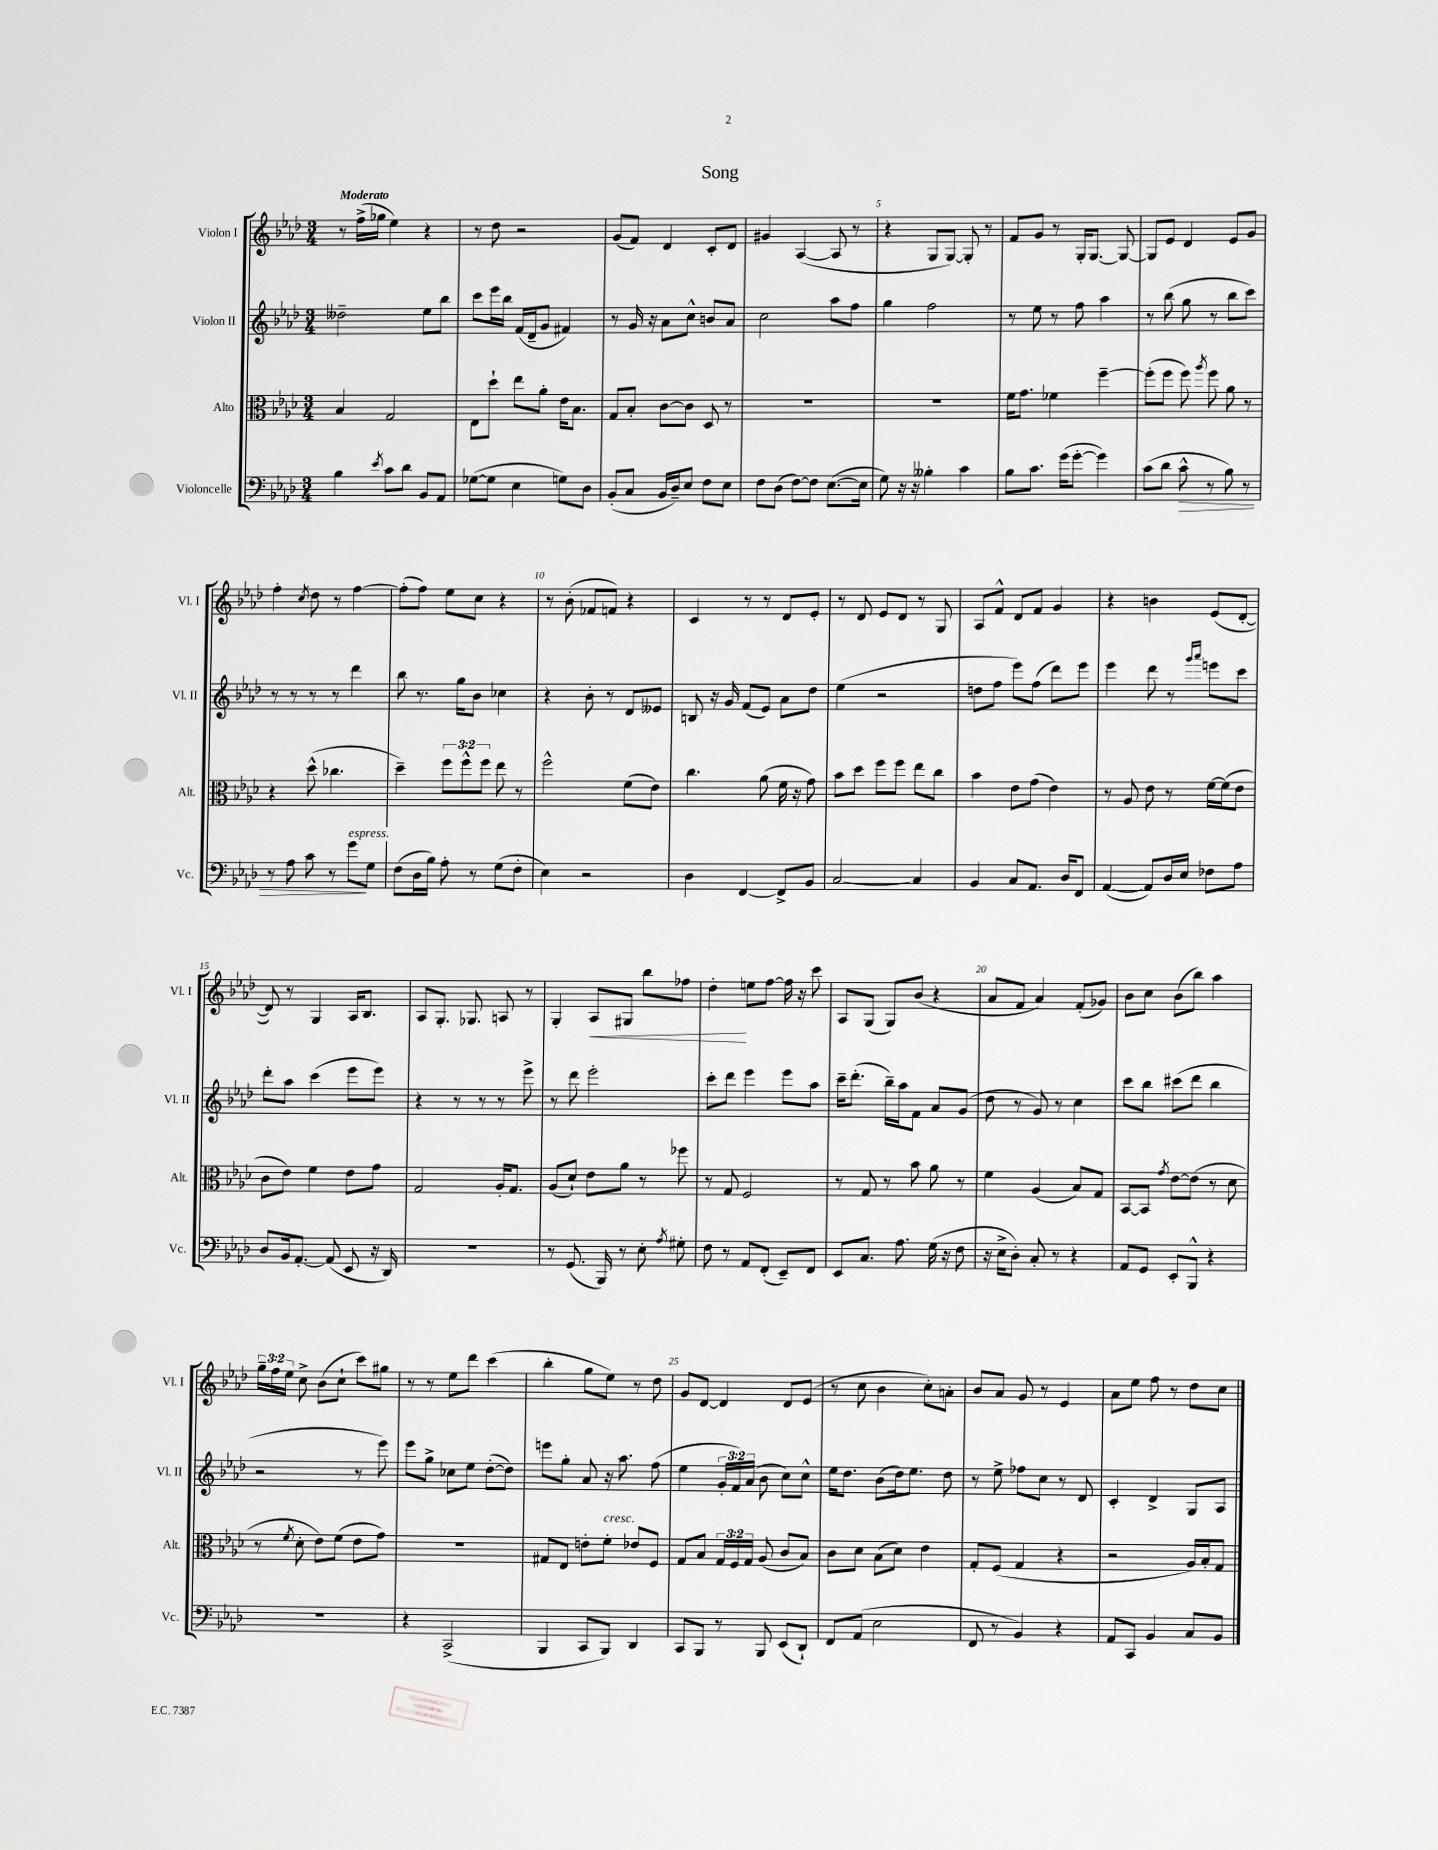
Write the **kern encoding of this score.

**kern	**kern	**kern	**kern
*staff4	*staff3	*staff2	*staff1
*clefF4	*clefC3	*clefG2	*clefG2
*k[b-e-a-d-]	*k[b-e-a-d-]	*k[b-e-a-d-]	*k[b-e-a-d-]
*M3/4	*M3/4	*M3/4	*M3/4
4B-	4B-	2dd--~	8r
.	.	.	(16ff^
.	.	.	16gg-
8qe-	.	.	.
8c	2G	.	4ee-)
8d-	.	.	.
8BB-	.	8ee-	4r
8AA-	.	8bb-	.
=	=	=	=
([8G-	8E-	8ccc	8r
8G-]	8dd-`	16eee-	8dd-
.	.	16bb-	.
4E-	8ee-	(16f	2r
.	.	16d-~	.
.	8a-'	8g	.
8G)	16e-	4f#)	.
.	8.B-	.	.
8D-	.	.	.
=	=	=	=
(8BB-'	8G	8r	(8g
8C	8B-'	16g	8f)
.	.	16r	.
16BB-	[8c	8a-	4d-
16D-~)	.	.	.
8E-	8c]	8cc^^	.
8F	8D-	8b	8c'
8E-	8r	8a-	8d-
=	=	=	=
8F	2.r	2cc	4g#
(8D-	.	.	.
[8F)	.	.	([4A-
8F]	.	.	.
([8.E-	.	8aa-	8A-]
.	.	8ff	8r
16E-]	.	.	.
=	=	=	=
8G)	2.r	4gg	4r
16r	.	.	.
16r	.	.	.
4B--'	.	2ff	8G
.	.	.	[8G)
4c	.	.	8G']
.	.	.	8r
=	=	=	=
8B-	16f	8r	8f
.	8.g	.	.
8.c	.	8ee-	8g
.	4f-	8r	8r
(16g	.	.	.
[8g'	.	8ff	16G'
.	.	.	[8.G
4g])	[4ff~	4aa-	.
.	.	.	8G_
=	=	=	=
(8c	(8ff']	8r	8G]
8d-	8ff	(8bb-	8e-
8c^^	8ff)	8gg	4d-
.	8qaa-	.	.
8r	8ff	8r	.
8B-)	8a-	8bb-	8e-
8r	8r	8ccc)	8g
=	=	=	=
8r	4r	8r	4ff'
8A-	.	8r	.
.	.	.	8qcc
8c	(8dd-^^	8r	8dd-
8r	4.cc-	8r	8r
8g	.	4ddd-	[4ff
8G	.	.	.
=	=	=	=
(8F	4dd-~)	8bb-	(8ff']
16D-	.	8.r	8ff)
16B-)	.	.	.
8A-'	12ff	.	8ee-
.	.	16gg	.
.	12ff^^	.	.
8r	.	8b-	8cc
.	12ff	.	.
(8G	8ee-	4cc-	4r
8F'	8r	.	.
=	=	=	=
4E-)	2ff^^	4r	8r
.	.	.	(8b-'
2r	.	8b-'	8f-
.	.	8r	8f)
.	(8f	8d-	4r
.	8e-)	8e--	.
=	=	=	=
4D-	4.cc	8B	4c
.	.	16r	.
.	.	16g	.
[4FF	.	(8f	8r
.	(8a-	8e-)	8r
8FF^]	16f	8a-	8d-
.	16r	.	.
8BB-	8g)	8dd-	8e-'
=	=	=	=
[2C	8b-	(4ee-	8r
.	8dd-	.	8d-
.	8ff	2r	8e-
.	8ff	.	8d-
4C]	8ee-	.	8r
.	8cc	.	8G
=	=	=	=
4BB-	4b-	8dd	8A-
.	.	8ff	8f^^
8C	8e-	8eee-)	8d-
8.AA-	(8g	(8ff	8f
.	4e-)	8ddd-)	4g
16D-	.	.	.
8FF	.	8eee-	.
=	=	=	=
([4AA-	8r	4eee-	4r
.	8A-	.	.
8AA-])	8e-	8ddd-	4b
16D-	8r	8r	.
16E-	.	.	.
.	.	16qqggg	.
.	.	16qqaaa-	.
8F-	[16f	8eee	(8e-
.	(16f]	.	.
8A-	8e-	8ccc	[8d-'
=	=	=	=
8D-	8c	8ddd-'	8d-])
16BB-	8e-)	8aa-	8r
[8.AA-'	.	.	.
.	4f	(4ccc	4G
(8AA-]	.	.	.
8EE-	8e-	8eee-	16A-
.	.	.	8.B-
16r	8g	8eee-)	.
16DD-)	.	.	.
=	=	=	=
2.r	2G	4r	8A-
.	.	.	8.G'
.	.	8r	.
.	.	.	8.G-
.	.	8r	.
.	16A-'	8r	8A
.	8.G	.	.
.	.	8eee-^	8r
=	=	=	=
8r	(8A-	8r	4G'
(8.GG	8d-`)	8ddd-	.
.	8e-	2eee-'	8A-
16BBB-)	.	.	.
8r	8a-	.	8G#
8E-'	8r	.	8bb-
8qA-	.	.	.
8G#'	8ff-	.	8ff-
=	=	=	=
8F	8r	8ccc'	4dd-'
8r	8G	8ddd-	.
8AA-	2F	4eee-	8ee
(8FF'	.	.	[8ff
8EE-~)	.	8eee-	16ff]
.	.	.	16r
8FF	.	8aa-	8ccc
=	=	=	=
8EE-	8r	16ccc~	8A-
.	.	(8.ddd-'	.
8.C	8G	.	(8G
.	8r	16bb-~)	8G)
8.A-	.	16aa-	.
.	8b-	8f	(8b-
(16G	8a-	8a-	4r
16r	.	.	.
8F	8r	(8g	.
=	=	=	=
16r	4f	8dd-	8a-
16E-^	.	.	.
8D-')	.	8r	8f
8C'	(4A-	8g)	4a-)
8r	.	8r	.
4r	8B-)	4cc	(8f'
.	8G	.	8g-)
=	=	=	=
8AA-	[8BB-	8ccc	8b-
8GG	8BB-]	8bb-	8cc
.	8qg	.	.
8EE-'	[8e-	(8ccc#	(8b-
8BBB-^^	(8e-]	8ddd-	8bb-)
4r	8r	4bb-	4aa-
.	8d-	.	.
=	=	=	=
2.r	8r	2r	24gg~
.	.	.	24ff
.	.	.	24ee-
.	8qf	.	.
.	8d-'	.	8cc^
.	8e-)	.	(8b-
.	(8f	.	8cc`
.	8e-	8r	8ccc)
.	8g)	8eee-)	8gg#
=	=	=	=
4r	2.r	8eee-	8r
.	.	8gg^	8r
(2CC^	.	8cc-	8ee-
.	.	8ee-	8ddd-
.	.	([8dd-'	(4ccc
.	.	8dd-])	.
=	=	=	=
4BBB-	8G#	8eee	4bb-'
.	8E-	8gg'	.
8CC	8e'	8a-	8gg
8BBB-)	8f'	16r	8ee-)
.	.	8.aa-	.
4DD-	8e-	.	8r
.	8F	(8ff	8dd-
=	=	=	=
8CC	8G	4ee-	8g
8BBB-	8B-	.	[8d-
8r	24G	24g'	4d-]
.	24F	24f)	.
.	24G	(24a-	.
8BBB-	(8A-	8b-	.
(8EE-	8c	8cc)	8d-
8DD-`)	8B-)	8cc^^	(8e-
=	=	=	=
8FF	8c	16ee-	8r
.	.	8.dd-	.
(8AA-	8d-	.	8cc
2E-	(8B-	(8b-	4b-
.	8d-)	16dd-)	.
.	.	8.ee-	.
.	4e-	.	8cc')
.	.	8dd-	8a'
=	=	=	=
8FF	8G'	8r	8b-
8r	(8F	8ee-^	8a-
4BB-)	4G	8ff-	8g
.	.	8cc	8r
4r	4r	8r	4e-
.	.	8d-	.
=	=	=	=
8AA-	2r	4c'	8a-
8CC	.	.	8ee-
4BB-	.	4d-^	8ff
.	.	.	8r
8C	16A-)	8G	8dd-
.	16B-'	.	.
8BB-	8G	8A-	8cc
==	==	==	==
*-	*-	*-	*-
